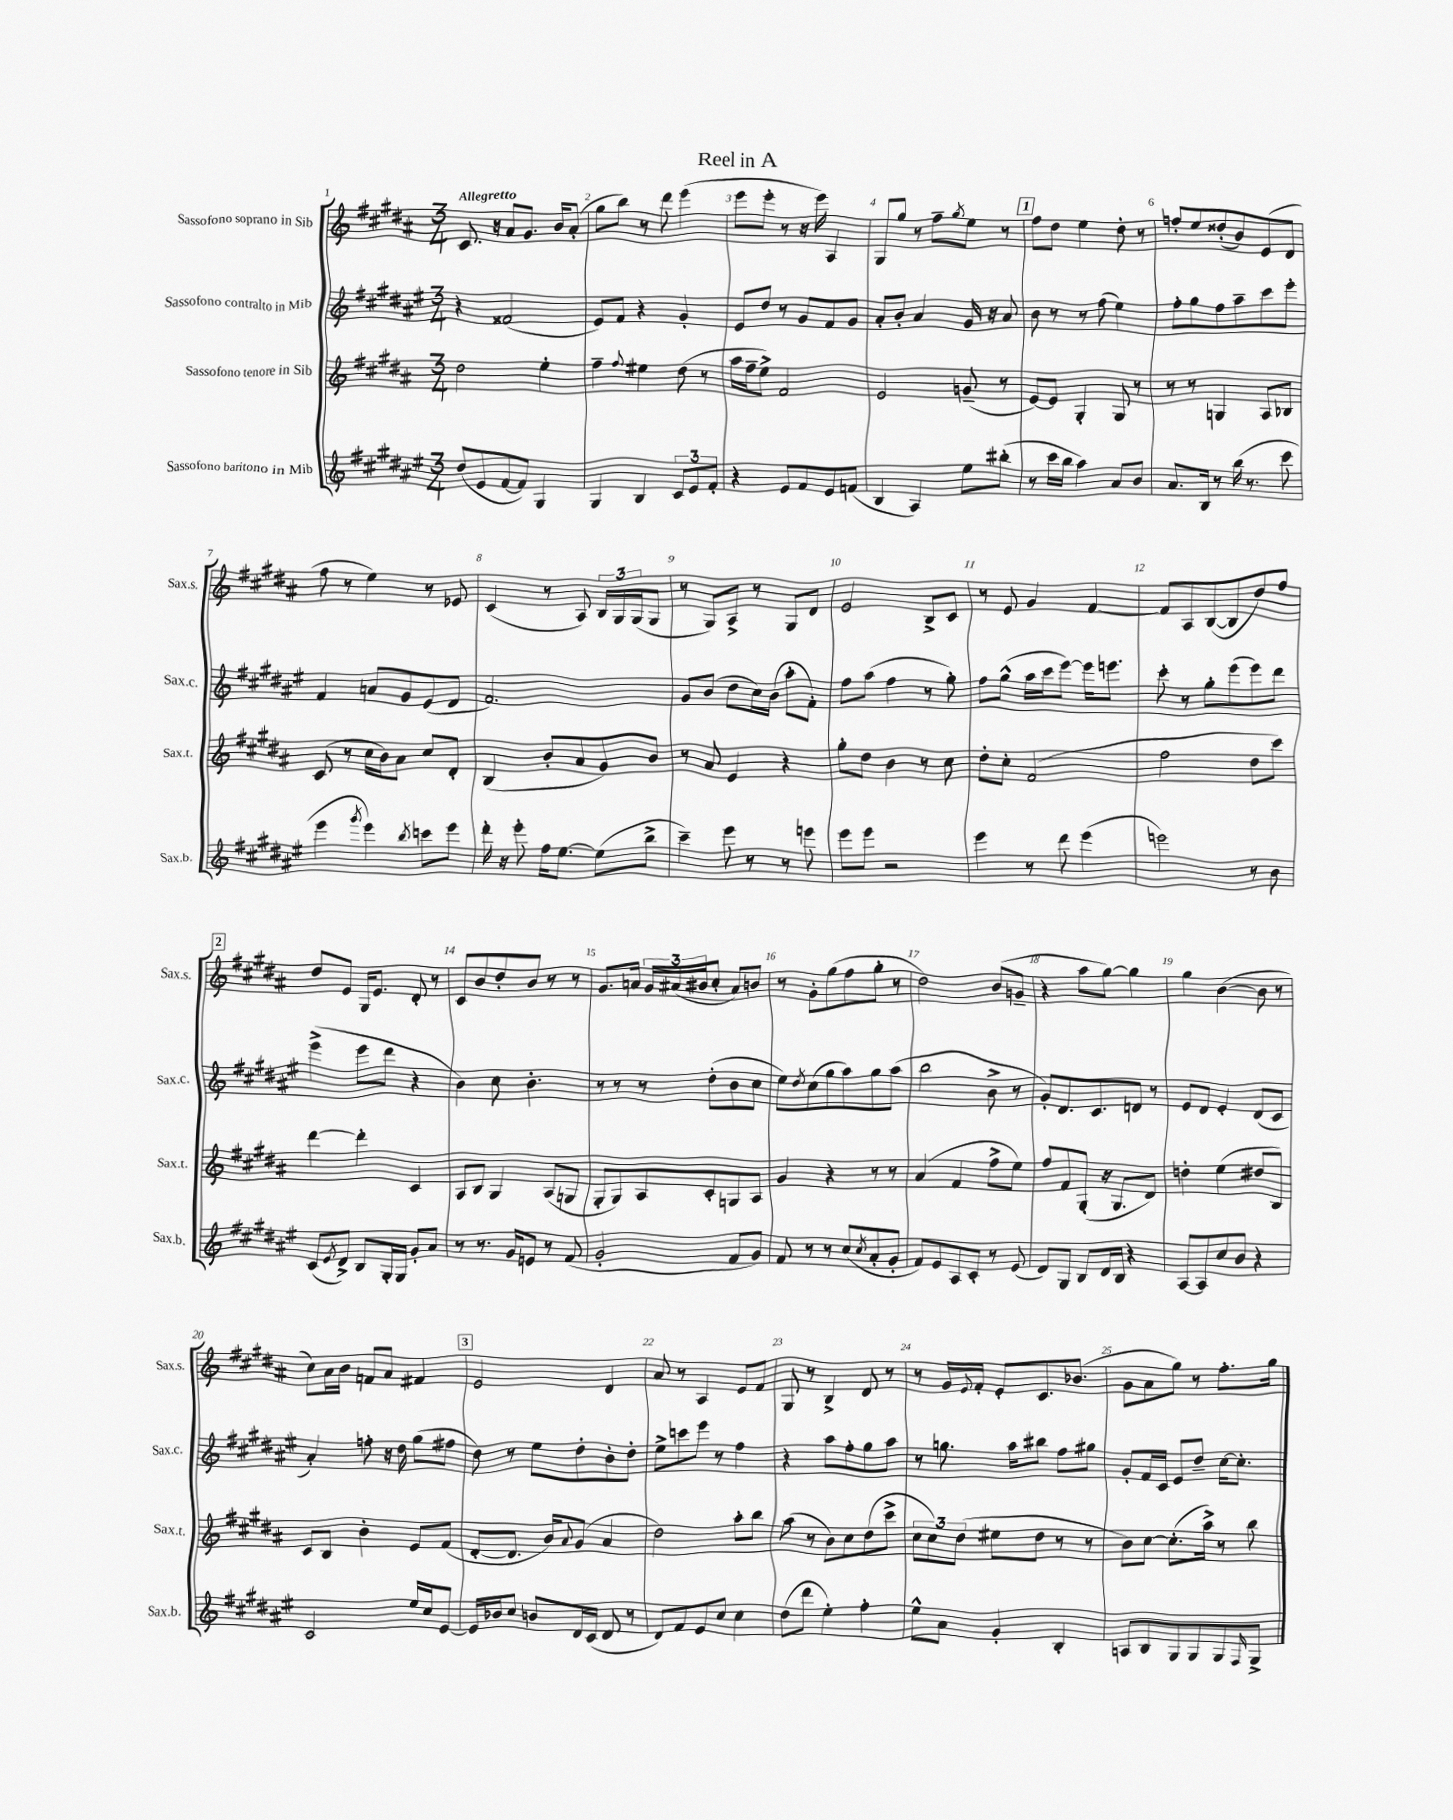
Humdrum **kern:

**kern	**kern	**kern	**kern
*staff4	*staff3	*staff2	*staff1
*clefG2	*clefG2	*clefG2	*clefG2
*k[f#c#g#d#a#e#]	*k[f#c#g#d#a#]	*k[f#c#g#d#a#e#]	*k[f#c#g#d#a#]
*M3/4	*M3/4	*M3/4	*M3/4
(8dd#/L	2dd#\	4r	8.c#/
8e#/	.	.	.
.	.	.	16r
[8f#/	.	(2f##/	8a#/L
8f#/]J)	.	.	8.g#/J
4G#/	4ee'\	.	.
.	.	.	16b/LK
.	.	.	(8a#'/J
=	=	=	=
4G#/	4ff#~\	8e#/L)	8gg#\L
.	.	8f#/J	8bb\J)
.	8qqff#/	.	.
4B/	4ee#\	4r	8r
.	.	.	8ddd#\
12c#/L	(8dd#\	4g#'/	(4eee\
12e#/	.	.	.
.	8r	.	.
12f#'/J	.	.	.
=	=	=	=
4r	16aa#\LL	8e#/L	8eee\L
.	16ff#~\J	.	.
.	8ee^\J)	8dd#/J	8eee'\J
8e#/L	2f#/	8r	8r
8f#/	.	8g#/L	16r
.	.	.	16eee\)
8e#/	.	8f#/	4A#/
(8f/J	.	8g#/J	.
=	=	=	=
4B/	2e/	8a#'/L	8G#/L
.	.	8b'/J	8gg#/J
4A#/)	.	4a#/	8r
.	.	.	8ff#~\L
.	.	.	8qgg#/
8ee#\L	(8g~/	16g#/	8ee\J
.	.	16r	.
(8bb#'\J	8r	8a#/	8r
=	=	=	=
8r	[8e/L)	8b\	8ff#\L
16ccc#\LL	8e/]J	8r	8dd#\J
16bb\JJ	.	.	.
4aa#\)	4G#'/	8r	4ee\
.	.	(8ff#\	.
8a#/L	8G#/	4ee#\)	8dd#'\
8b/J	8r	.	8r
=	=	=	=
8.a#/L	8r	8ff#'\L	8ff'/L
.	8r	8gg#\	8ee/
16B/Jk	.	.	.
8r	4G/	8ff#\	(8dd##'/
(16bb\	.	8aa#~\	8b/)
8.r	.	.	.
.	8A#/L	8ccc#\	(8e/
8ccc#\	8B-/J	8eee#'\J	8d#/J
=	=	=	=
4eee#\	(8c#/	4f#/	8ff#\
.	8r	.	8r
8qggg#/	.	.	.
4eee#\)	16cc#\LL	8a/L	4ee\)
.	16b\J)	.	.
.	8a#\J	8g#/	.
8qbb/	.	.	.
8ccc\L	8cc#/L	(8e#/	8r
8eee#\J	8d#'/J	8d#/J	8e-/
=	=	=	=
16ddd#'\	(4B/	2.f#/)	(4c#/
16r	.	.	.
8eee#'\	.	.	.
16ff#\LK	8b'/L	.	8r
[8.ee#\J	.	.	.
.	8a#/	.	8A#/)
(8ee#\]L	8g#/)	.	24B/LL
.	.	.	24G#/
.	.	.	(24G#/J
8bb^\J	8b/J	.	8G#/J
=	=	=	=
4ccc#~\)	8r	8g#/L	8r
.	8a#/	(8b/J	8G#/L)
8eee#\	4e/	8dd#\L	8A#^/J
8r	.	16cc#\L)	8r
.	.	(16b\JJ	.
8r	4r	8aa#'\L	8G#/L
8eee\	.	8f#'\J)	8d#/J
=	=	=	=
8eee#\L	8gg#'\L	8ff#\L	2e/
8eee#\J	8dd#\J	(8aa#\J	.
2r	4b\	4ff#\	.
.	8r	8r	8B^/L
.	8cc#\	8gg#'\)	8c#/J
=	=	=	=
4eee#\	8dd#'\L	8ff#\L	8r
.	8cc#'\J	(8gg#^^\J	8e/
8r	(2f#/	16aa#\LL	4g#/
.	.	16ccc#\J	.
8ddd#\	.	[8eee#\J)	.
(4eee#\	.	16eee#\]LK	[4f#/
.	.	8.eee\J	.
=	=	=	=
2eee\)	2ff#\	8ccc#'\	8f#/]L
.	.	8r	8A#/
.	.	8gg#'\L	([8B/
.	.	(8eee#\	8B/]
8r	8dd#\L	8eee#\)	8dd#/)
8b\	8ccc#\J)	8ddd#\J	8ff#/J
=	=	=	=
(8c#/L	[4ddd#\	(4eee#^\	8dd#/L
8qe#/	.	.	.
8d#^/J)	.	.	8e/J
8B/L	4ddd#'\]	8eee#\L	16G#/LK
.	.	.	8.e/J
16G#'/L	.	8ddd#\J	.
16G#/JJ	.	.	.
8g#'/L	4c#/	4r	8d#'/
8a#/J	.	.	8r
=	=	=	=
8r	8A#/L	4b\)	8c#/L
8.r	8B/J	.	8b/
.	4G#/	8cc#\	8dd#'/
16g#/LK	.	.	.
8e/J	.	4.b'\	8b/J
8r	(8A#/L	.	8r
(8f#/	8G/J	.	8r
=	=	=	=
2g#'/	8G#'/L	8r	8.g#/L
.	8G#/)	8r	.
.	.	.	16a/Jk
.	8A#/	8r	24g#/LL
.	.	.	(24a#/
.	.	.	24b#/J
.	8c#'/	(8dd#'\L	8cc#'/J
8f#/L	8G/	8b\	8a#/L)
8g#/J)	8A#/J	8cc#\J	8b/J
=	=	=	=
8f#/	4g#/	8ee#\L)	8r
.	.	8qdd#/	.
8r	.	(8cc#\	8g#'\L
8r	4r	8gg#\	(8gg#\
(8cc#/L	.	8aa#\)	8ff#\
8qcc#/	.	.	.
8a#'/	8r	8gg#\	8gg#'\J
8g#'/J	8r	(8aa#\J	8r
=	=	=	=
8f#/L)	(4a#/	2bb\	2dd#\)
8e#/	.	.	.
8A#/	4f#/	.	.
8c#'/J	.	.	.
8r	8ff#^\L	8b^\	(8b/L
(8e#/	8ee\J)	8r	8g~/J
=	=	=	=
8d#/L)	8ff#/L	8g#'/L)	4r
8G#/J	8f#/	8.d#/	.
8B/L	(8G#'/J	.	8aa#\L
.	.	8.c#/	.
16d#/L	16r	.	[8gg#\J)
16B/JJ	8.G#/L	.	.
4r	.	8d/J	4gg#\]
.	8d#/J)	8r	.
=	=	=	=
[8A#/L	4dd'\	8e#/L	4gg#\
8A#/]	.	8d#/J	.
8cc#/	(4ee\	4e#'/	([4b\
8b/J	.	.	.
4r	8dd#/L	(8d#/L	8b\]
.	8B/J)	8c#/J	8r
=	=	=	=
2c#/	8c#/L	4a#'/)	8cc#\L)
.	8B/J	.	16a#\L
.	.	.	16b\JJ
.	4b'\	8ff'\	8f/L
.	.	16r	8a#/J
.	.	16dd#\	.
16ee#/LL	8e/L	(8gg#\L	4f#/
16cc#/J	.	.	.
[8e#/J	(8f#/J	8ff#\J	.
=	=	=	=
16e#/]LL	[8d#'/L	8dd#\)	2e/
16b-/J	.	.	.
8cc#/J	8.d#/]J	8r	.
8b/L	.	8ee#\L	.
.	16b/LK)	.	.
.	8qqa#/	.	.
16d#/L	(8g#/J	8dd#'\	.
(16c#/JJ	.	.	.
8d#/	4a#/	8b'\	4d#/
8r	.	8dd#'\J	.
=	=	=	=
8d#/L)	2dd#\)	8ee#^\L	8a#/
8f#/	.	8ccc\	8r
8e#/	.	8eee#\J	4A#/
8cc#/J	.	8r	.
4cc#\	8aa#'\L	4ff#\	8e/L
.	8bb\J	.	8f#/J
=	=	=	=
(8dd#\L	(8aa#\	4r	8G#/
8ddd#\J	8r	.	8r
4ee#'\)	8b\L)	8aa#\L	4B^/
.	8cc#\	8ff#'\	.
4ff#'\	(8dd#\	8gg#\	8d#/
.	8ccc#^\J	8aa#\J	8r
=	=	=	=
8ee#^^\L	12cc#\L	8r	8r
.	12cc#\)	.	.
8a#\J	.	8.gg\	16g#/LL
.	(12dd#\J	.	.
.	.	.	8qqe/
.	.	.	16f#'/JJ
4g#'/	8ee#\L	.	8e'/L
.	.	16aa#\LK	.
.	8dd#\J	8bb#\J	8.c#/
4B'/	8r	8ff#\L	.
.	.	.	(8.b-/J
.	8r	8gg#\J	.
=	=	=	=
8A/L	8b\L)	8g#'/L	8g#\L
8B/	[8cc#\J	16f#/L	8a#\
.	.	16c#/JJ	.
8G#/	(8.cc#'\]L	8e#/L	8gg#\J)
8G#/	.	8dd#~/J	8r
.	16aa#^\Jk)	.	.
8G#/	8r	[16cc#\LK	8.ff#'\L
.	.	8.cc#'\]J	.
16qqF#/	.	.	.
8G#^/J	8bb\	.	.
.	.	.	16gg#\Jk
==	==	==	==
*-	*-	*-	*-
